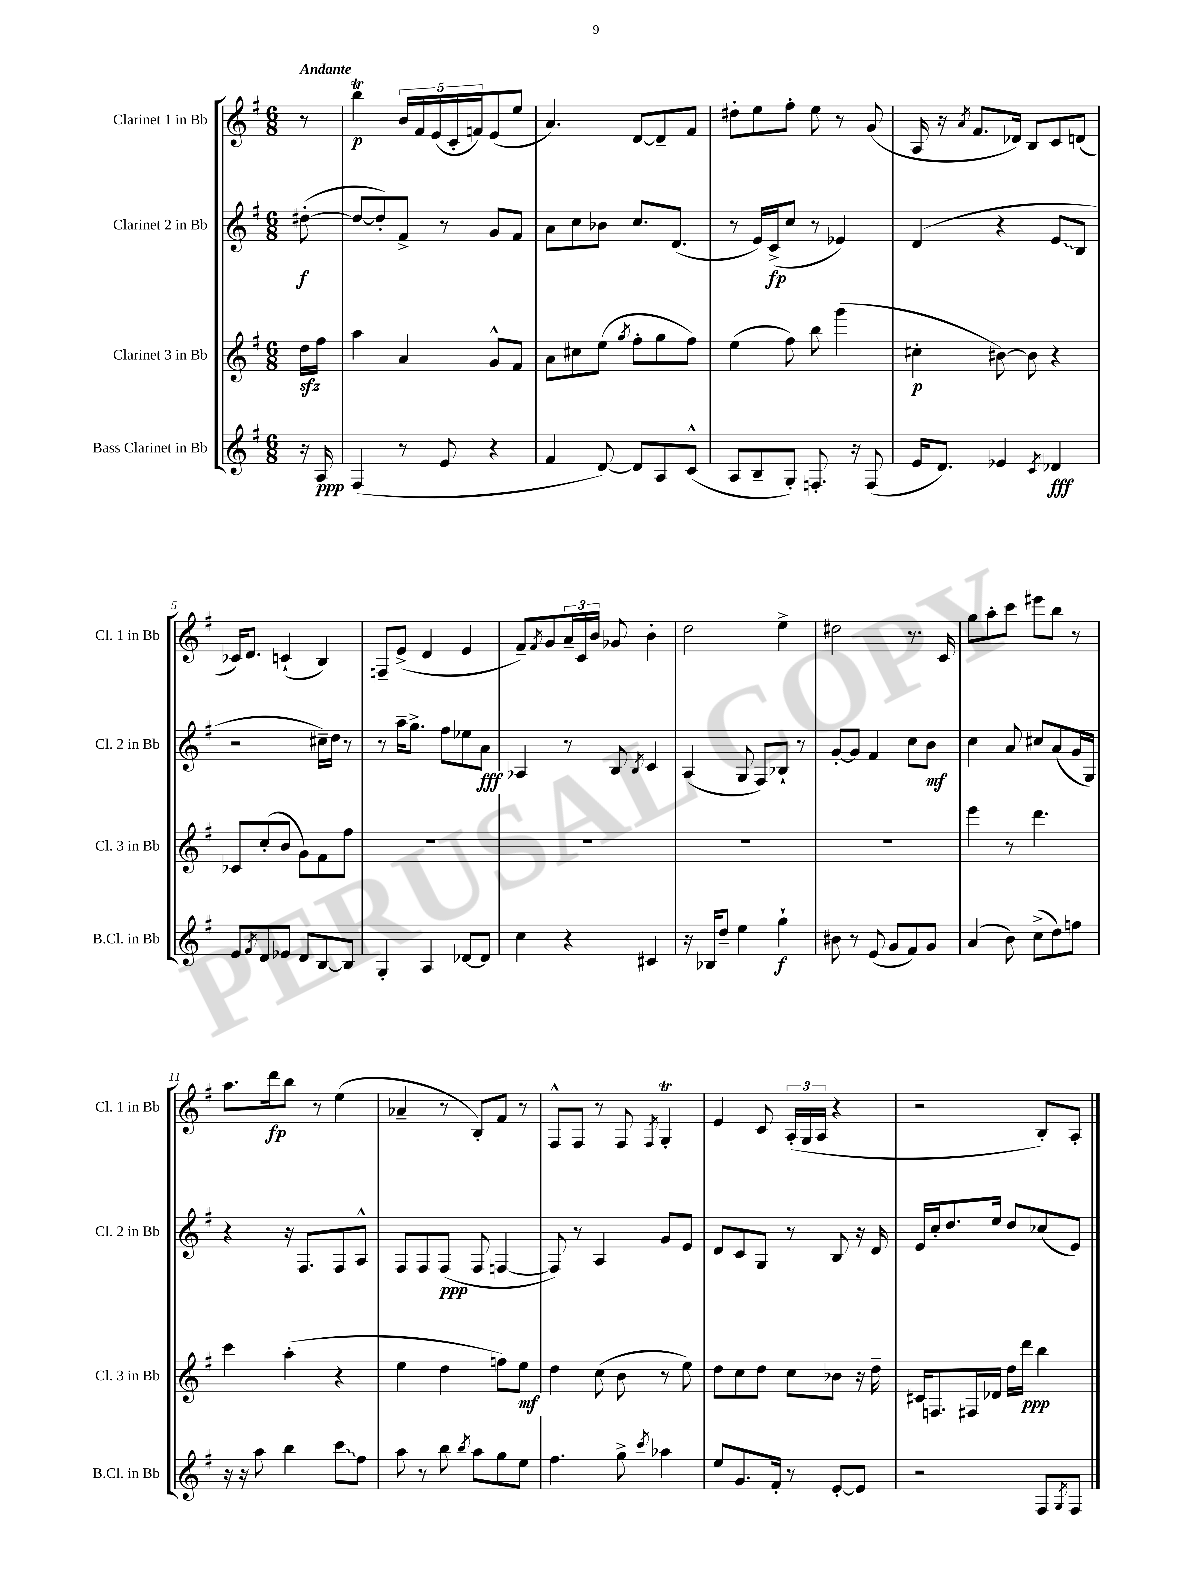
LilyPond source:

<<
\new StaffGroup <<
\new Staff = "s0" \with { instrumentName = "Clarinet 1 in Bb" shortInstrumentName = "Cl. 1 in Bb" } {
    \clef treble \key g \major \numericTimeSignature \time 6/8 \partial 8 \tempo "Andante"
    r8 |
    b''4\trill\p \tuplet 5/4 { b'16 fis'16 e'16( c'16-. f'16) } e'8( e''8 |
    a'4.) d'8~ d'8-- fis'8 |
    dis''8-. e''8 fis''8-. e''8 r8 g'8( |
    a16 r16 \acciaccatura { a'8 } fis'8. des'16) b8 c'8 d'8( |
    ces'16) d'8. c'4-!( b4) |
    f8-- e'8->( d'4 e'4 |
    fis'8--) \acciaccatura { fis'8 } g'8 \tuplet 3/2 { a'16-- c'16 b'16 } ges'8 b'4-. |
    d''2 e''4-> |
    dis''2 r8. c'16 |
    g''8 a''8-. c'''8 eis'''8 b''8 r8 |
    a''8. d'''16\fp b''8 r8 e''4( |
    aes'4-- r8 b8-.) fis'8 r8 |
    fis8-^ fis8 r8 fis8 \acciaccatura { fis8 } g4-.\trill |
    e'4 c'8 \tuplet 3/2 { a16-.( g16 a16 } r4 |
    r2 b8-.) a8-. \bar "|." |
}
\new Staff = "s1" \with { instrumentName = "Clarinet 2 in Bb" shortInstrumentName = "Cl. 2 in Bb" } {
    \clef treble \key g \major \numericTimeSignature \time 6/8 \partial 8
    dis''8~-.\f( |
    dis''8~ dis''8-.) fis'8-> r8 g'8 fis'8 |
    a'8 c''8 bes'8 c''8. d'8.( |
    r8 e'16) c'16->\fp( c''8 r8 ees'4) |
    d'4( r4 \once \override Glissando.style = #'zigzag e'8\glissando b8 |
    r2 cis''16--) d''16 r8 |
    r8 a''16-- g''8.-> fis''8 ees''8 a'8\fff |
    aes4 r8 b8 \acciaccatura { b8 } c'4 |
    a4( g8 fis8) bes8-! r8 |
    g'8~-. g'8 fis'4 c''8 b'8\mf |
    c''4 a'8 cis''8 a'8( g'16 g16) |
    r4 r16 fis8. fis8 a8-^ |
    fis8 fis8 fis8\ppp( fis8 f4~ |
    f8) r8 a4 g'8 e'8 |
    d'8 c'8 g8 r8 b8 r16 d'16 |
    e'16 c''16-. d''8. e''16 d''8 ces''8( e'8) \bar "|." |
}
\new Staff = "s2" \with { instrumentName = "Clarinet 3 in Bb" shortInstrumentName = "Cl. 3 in Bb" } {
    \clef treble \key g \major \numericTimeSignature \time 6/8 \partial 8
    d''16\sfz fis''16 |
    a''4 a'4 g'8-^ fis'8 |
    a'8 cis''8 e''8( \acciaccatura { g''8 } fis''8-. g''8 fis''8) |
    e''4( fis''8) b''8 g'''4( |
    cis''4-.\p bis'8~) bis'8 r4 |
    ces'8 c''8-.( b'8 g'8) fis'8 fis''8 |
    R2. |
    R2. |
    R2. |
    R2. |
    e'''4 r8 d'''4. |
    c'''4 a''4-.( r4 |
    e''4 d''4 f''8) e''8\mf |
    d''4 c''8( b'8 r8 e''8) |
    d''8 c''8 d''8 c''8 bes'8 r16 d''16-- |
    cis'16 f8. fis16 des'16 d''16 d'''16\ppp b''4 \bar "|." |
}
\new Staff = "s3" \with { instrumentName = "Bass Clarinet in Bb" shortInstrumentName = "B.Cl. in Bb" } {
    \clef treble \key g \major \numericTimeSignature \time 6/8 \partial 8
    r16 a16\ppp |
    fis4( r8 e'8 r4 |
    fis'4 d'8~) d'8 a8 c'8-^( |
    a8 b8-- g8-.) f8.-. r16 f8( |
    e'16 d'8.) ees'4 \acciaccatura { c'8 } des'4\fff |
    e'8 \acciaccatura { fis'8 } d'8 ees'8 d'8 b8~ b8 |
    g4-. a4 des'8~ des'8 |
    c''4 r4 cis'4 |
    r16 bes16 d''8-- e''4 g''4-!\f |
    bis'8 r8 e'8( g'8 fis'8) g'8 |
    a'4( b'8) c''8->( d''8) f''8 |
    r16 r16 a''8 b''4 \once \override Glissando.style = #'zigzag c'''8\glissando fis''8 |
    a''8 r8 b''8 \acciaccatura { b''8 } a''8 g''8 e''8 |
    fis''4. g''8-> \acciaccatura { c'''8 } aes''4 |
    e''8 g'8. fis'16-. r8 e'8~-. e'8 |
    r2 fis8 \acciaccatura { g8 } fis8 \bar "|." |
}
>>
>>
